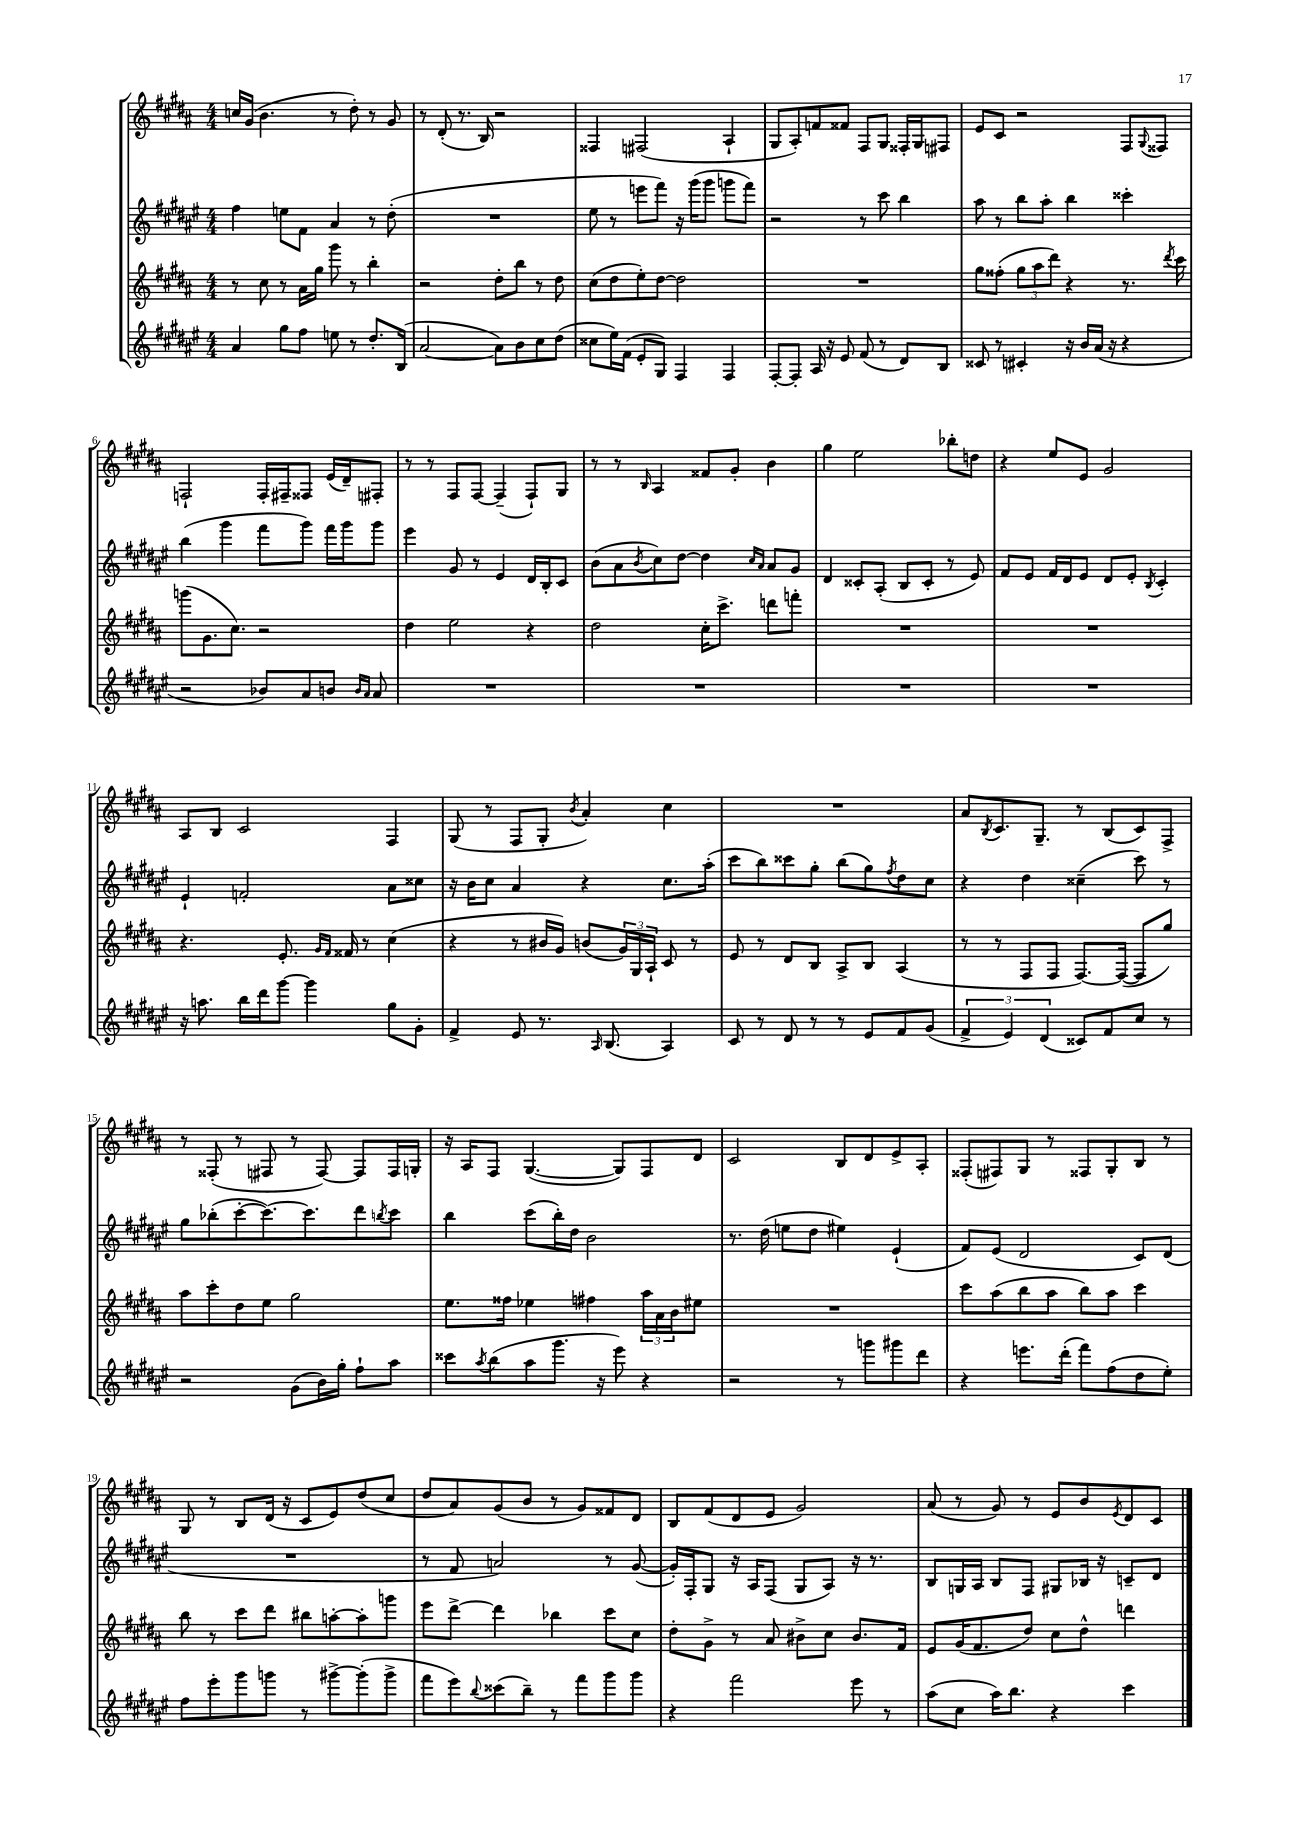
<<
\new StaffGroup <<
\new Staff = "s0" {
    \clef treble \key b \major \numericTimeSignature \time 4/4
    c''16 gis'16( b'4. r8 dis''8-.) r8 gis'8 |
    r8 dis'8-.( r8. b16) r2 |
    fisis4 fis2( ais4-! |
    gis8 ais8-.) f'8 fisis'8 fis8 gis8 fisis16-. gis16 fis8 |
    e'8 cis'8 r2 fis8 \appoggiatura { gis8 } fisis8 |
    f2-! f16-. fis16-- fisis8 e'16( dis'16--) fis8-. |
    r8 r8 fis8 fis8~ fis4--( fis8-!) gis8 |
    r8 r8 \grace { b16 } ais4 fisis'8 gis'8-. b'4 |
    gis''4 e''2 bes''8-. d''8 |
    r4 e''8 e'8 gis'2 |
    ais8 b8 cis'2 fis4 |
    gis8( r8 fis8 gis8-. \acciaccatura { b'8 } ais'4-.) cis''4 |
    R1 |
    ais'8 \acciaccatura { b8 } cis'8. gis8.-- r8 b8( cis'8) fis8-> |
    r8 fisis8-.( r8 fis8 r8 fis8~) fis8 fis16 g16-. |
    r16 ais16 fis8 gis4.~( gis8) fis8 dis'8 |
    cis'2 b8 dis'8 e'8-> ais8-. |
    fisis8-.( fis8) gis8 r8 fisis8 gis8-. b8 r8 |
    gis8 r8 b8 dis'16( r16 cis'8 e'8) dis''8( cis''8 |
    dis''8 ais'8) gis'8( b'8 r8 gis'8) fisis'8 dis'8 |
    b8 fis'8( dis'8 e'8 gis'2) |
    ais'8( r8 gis'8) r8 e'8 b'8 \acciaccatura { e'8 } dis'8 cis'8 \bar "|." |
}
\new Staff = "s1" {
    \clef treble \key fis \major \numericTimeSignature \time 4/4
    fis''4 e''8 fis'8 ais'4 r8 dis''8-.( |
    R1 |
    eis''8 r8 e'''8 fis'''8) r16 gis'''16( gis'''8 g'''8 fis'''8) |
    r2 r8 cis'''8 b''4 |
    ais''8 r8 b''8 ais''8-. b''4 cisis'''4-. |
    b''4( gis'''4 fis'''8 gis'''8) fis'''16 gis'''16 gis'''8 |
    eis'''4 gis'8 r8 eis'4 dis'16 b16-. cis'8 |
    b'8( ais'8 \acciaccatura { b'8 } cis''8) dis''8~ dis''4 \grace { cis''16 ais'16 } ais'8 gis'8 |
    dis'4 cisis'8-. ais8-.( b8 cisis'8-. r8 eis'8) |
    fis'8 eis'8 fis'16 dis'16 eis'8 dis'8 eis'8-. \acciaccatura { b8 } cis'4-. |
    eis'4-! f'2-. ais'8 cisis''8 |
    r16 b'16 cis''8 ais'4 r4 cis''8. ais''16-.( |
    cis'''8 b''8) cisis'''8 gis''8-. b''8( gis''8) \acciaccatura { fis''8 } dis''8 cis''8 |
    r4 dis''4 cisis''4--( cis'''8) r8 |
    gis''8 bes''8-.( cis'''8~-. cis'''8.~) cis'''8. dis'''8 \acciaccatura { b''8 } cis'''8 |
    b''4 cis'''8( b''16-.) dis''16 b'2 |
    r8. dis''16( e''8 dis''8 eis''4) eis'4-!( |
    fis'8) eis'8( dis'2 cis'8) dis'8( |
    R1 |
    r8 fis'8 a'2) r8 gis'8~( |
    gis'16-.) fis16-. gis8 r16 ais16 fis8( gis8 ais8) r16 r8. |
    b8 g16 ais16 b8 fis8 gis8 bes16 r16 c'8-- dis'8 \bar "|." |
}
\new Staff = "s2" {
    \clef treble \key b \major \numericTimeSignature \time 4/4
    r8 cis''8 r8 ais'16 gis''16 gis'''8 r8 b''4-. |
    r2 dis''8-. b''8 r8 dis''8 |
    cis''8( dis''8 e''8-.) dis''8~ dis''2 |
    R1 |
    gis''8 fisis''8-.( \tuplet 3/2 { gis''8 ais''8 dis'''8) } r4 r8. \acciaccatura { dis'''8 } cis'''16 |
    g'''8( gis'8. cis''8.) r2 |
    dis''4 e''2 r4 |
    dis''2 cis''16-. cis'''8.-> d'''8 f'''8-. |
    R1 |
    R1 |
    r4. e'8.-. \grace { gis'16 fis'16 } fisis'16 r8 cis''4( |
    r4 r8 bis'16 gis'16) b'8( \tuplet 3/2 { gis'16) gis16 ais16-! } cis'8 r8 |
    e'8 r8 dis'8 b8 ais8-> b8 ais4( |
    r8 r8 fis8 fis8 fis8.~) fis16~( fis8 gis''8) |
    ais''8 cis'''8-. dis''8 e''8 gis''2 |
    e''8. fisis''16 ees''4 fis''4 \tuplet 3/2 { ais''16 ais'16 b'16 } eis''8 |
    R1 |
    cis'''8 ais''8( b''8 ais''8 b''8) ais''8 cis'''4 |
    b''8 r8 cis'''8 dis'''8 bis''8 a''8~-. a''8-. g'''8 |
    e'''8 dis'''8~-> dis'''4 bes''4 cis'''8 cis''8 |
    dis''8-. gis'8-> r8 ais'8 bis'8-> cis''8 bis'8. fis'16 |
    e'8 gis'16( fis'8. dis''8) cis''8 dis''8-^ d'''4 \bar "|." |
}
\new Staff = "s3" {
    \clef treble \key fis \major \numericTimeSignature \time 4/4
    ais'4 gis''8 fis''8 e''8 r8 dis''8.-. b16( |
    ais'2~ ais'8) b'8 cis''8 dis''8( |
    cisis''8 eis''16) fis'16( eis'8-. gis8) fis4 fis4 |
    fis8~-. fis8-. ais16 r16 eis'8 fis'8( r8 dis'8) b8 |
    cisis'8 r8 cis'4-. r16 b'16 ais'16( r16 r4 |
    r2 bes'8) ais'8 b'8 \grace { b'16 ais'16 } ais'8 |
    R1 |
    R1 |
    R1 |
    R1 |
    r16 a''8. b''16 dis'''16 gis'''8~ gis'''4 gis''8 gis'8-. |
    fis'4-> eis'8 r8. \grace { ais16 } b8.( ais4) |
    cis'8 r8 dis'8 r8 r8 eis'8 fis'8 gis'8( |
    \tuplet 3/2 { fis'4-> eis'4) dis'4( } cisis'8) fis'8 cis''8 r8 |
    r2 gis'8( b'16) gis''16-. fis''8-! ais''8 |
    cisis'''8 \acciaccatura { ais''8 } b''8( ais''8 gis'''8. r16 eis'''8) r4 |
    r2 r8 g'''8 gis'''8 dis'''8 |
    r4 e'''8. dis'''16-.( fis'''8) fis''8( dis''8 eis''8-.) |
    fis''8 eis'''8-. gis'''8 g'''8 r8 gis'''8~-> gis'''8-.( gis'''8-> |
    fis'''8 eis'''8) \appoggiatura { b''8 } cisis'''8( b''8--) r8 fis'''8 gis'''8 gis'''8 |
    r4 fis'''2 eis'''8 r8 |
    ais''8( cis''8 ais''16) b''8. r4 cis'''4 \bar "|." |
}
>>
>>
